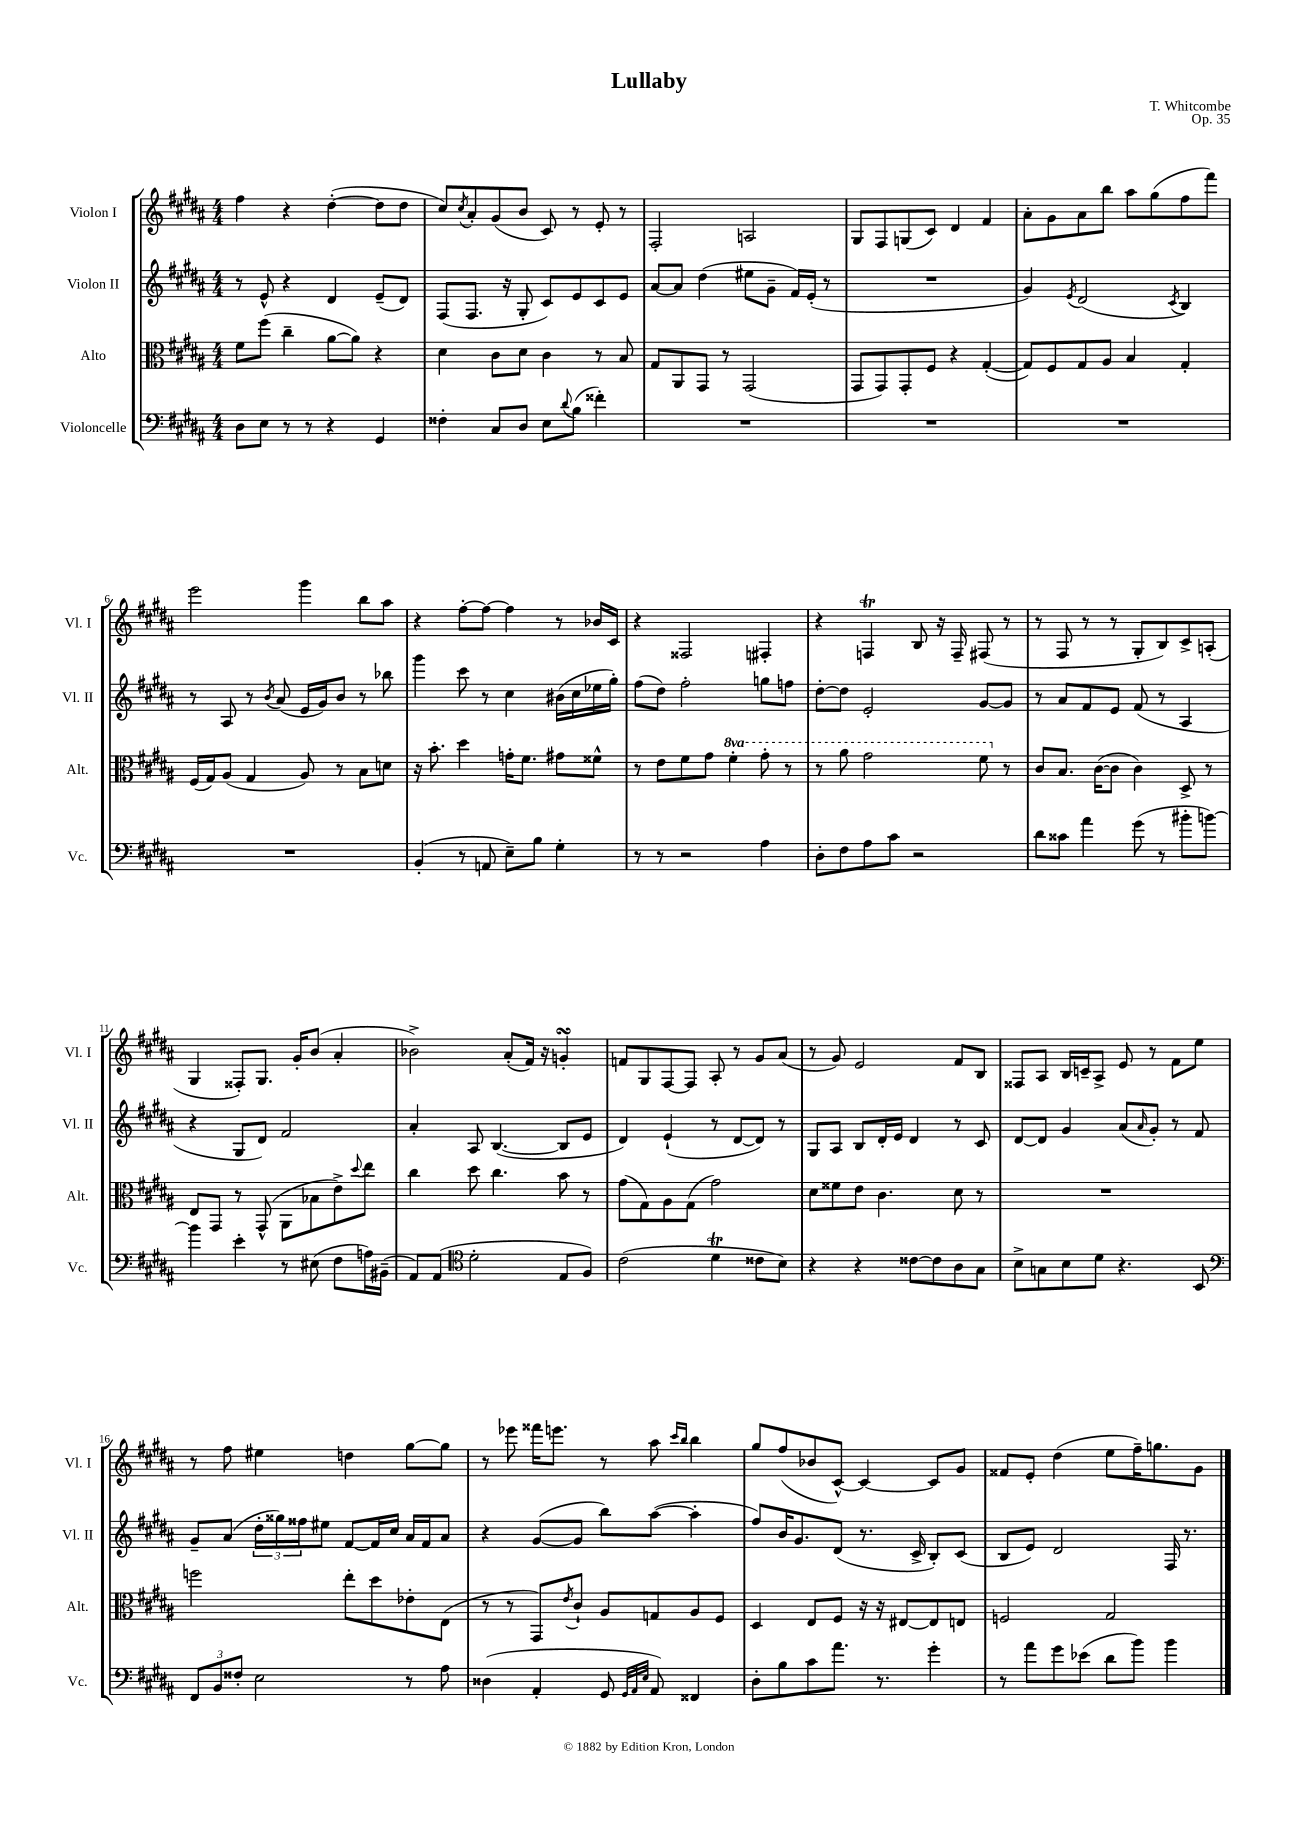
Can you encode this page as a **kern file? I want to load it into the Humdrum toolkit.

**kern	**kern	**kern	**kern
*part4	*part3	*part2	*part1
*staff4	*staff3	*staff2	*staff1
*I"Violoncelle	*I"Alto	*I"Violon II	*I"Violon I
*I'Vc.	*I'Alt.	*I'Vl. II	*I'Vl. I
*clefF4	*clefC3	*clefG2	*clefG2
*k[f#c#g#d#a#]	*k[f#c#g#d#a#]	*k[f#c#g#d#a#]	*k[f#c#g#d#a#]
*M4/4	*M4/4	*M4/4	*M4/4
=1	=1	=1	=1
8D#\L	8f#\L	8r	4ff#\
8E\J	(8ff#\J	8e^^/	.
8r	4cc#~\	4r	4r
8r	.	.	.
4r	[8a#\L	4d#/	([4dd#'\
.	8a#\J])	.	.
4GG#/	4r	(8e~/L	8dd#\L]
.	.	8d#/J)	8dd#\J
=2	=2	=2	=2
4F##X'\	4d#\	(8F#/L	8cc#/L)
.	.	.	8qcc#/
.	.	8.F#/J	8a#'/
8C#/L	8c#\L	.	(8g#/
.	.	16r	.
8D#/J	8d#\J	8G#'/	8b/J
8E\L	4c#\	8c#/L)	8c#/)
8qqd#/	.	.	.
(8B\J	.	8e/	8r
4f##X'\)	8r	8c#/	8e'/
.	8B/	8e/J	8r
=3	=3	=3	=3
1r	8G#/L	[8a#/L	2F#'/
.	8AA#/	8a#/J]	.
.	8GG#/J	(4dd#\	.
.	8r	.	.
.	(2GG#/	8ee#X\L	2An/
.	.	8g#~\J	.
.	.	16f#/LL)	.
.	.	(16e'/JJ	.
.	.	8r	.
=4	=4	=4	=4
1r	8GG#/L	1r	8G#/L
.	8GG#/)	.	8F#/
.	8GG#'/	.	(8Gn/
.	8F#/J	.	8c#/J)
.	4r	.	4d#/
.	([4G#'/	.	4f#/
=5	=5	=5	=5
1r	8G#/L])	4g#/)	8a#'\L
.	8F#/	.	8g#\
.	.	8qe/	.
.	8G#/	(2d#/	8a#\
.	8A#/J	.	8bb\J
.	4B/	.	8aa#\L
.	.	.	(8gg#\
.	.	8qc#/	.
.	4G#'/	4B/)	8ff#\
.	.	.	8fff#\J)
!!LO:LB:g=z
=6	=6	=6	=6
1r	(16F#/LL	8r	2eee\
.	16G#/J)	.	.
.	(8A#/J	8A#/	.
.	4G#/	8r	.
.	.	8qb/	.
.	.	(8a#/	.
.	8A#/)	16e/LL	4ggg#\
.	.	16g#/J)	.
.	8r	8b/J	.
.	8B\L	8r	8bb\L
.	8dn\J	8bb-X\	8aa#\J
=7	=7	=7	=7
(4BB'/	16r	4ggg#\	4r
.	8.b'\	.	.
8r	4dd#\	8ccc#\	[8ff#'\L
8AAn/	.	8r	8ff#\J_
8E~\L)	16gn'\KL	4cc#\	4ff#\]
.	8.f#\J	.	.
8B\J	.	.	.
4G#'\	8g#X\L	(16b#X\LL	8r
.	.	16cc#\	.
.	8f##X^^\J	16ee-X\	16b-X/LL
.	.	16gg#'\JJ)	16c#/JJ
=8	=8	=8	=8
8r	8r	(8ff#\L	4r
8r	8e\L	8dd#\J)	.
2r	8f#\	2ff#'\	2F##X/
.	8g#\J	.	.
*	*8va	*	*
.	4ff#'\	.	.
4A#\	8gg#'\	8ggn\L	4F#X'/
.	8r	8ffn\J	.
=9	=9	=9	=9
8D#'\L	8r	[8dd#'\L	4r
8F#\	8aa#\	8dd#\J]	.
8A#\	2gg#\	2e'/	4FnT/
8c#\J	.	.	.
2r	.	.	8B/
.	.	.	16r
.	.	.	16F~/
.	8ff#\	[8g#/L	(8F#X/
*	*X8va	*	*
.	8r	8g#/J]	8r
=10	=10	=10	=10
8d#\L	8c#/L	8r	8r
8c##X\J	8.B/J	8a#/L	8F#/
4a#\	.	8f#/	8r
.	([16c#\KL	.	.
.	8c#\J]	8e/J	8r
(8g#\	4c#\)	(8f#/	8G#'/L
8r	.	8r	8B/)
8b#X'\L	8D#^/	4A#/	8c#^/
[8bn\J)	8r	.	(8An'/J
!!LO:LB:g=z
=11	=11	=11	=11
4b\]	8E/L	4r	4G#/
.	8GG#/J	.	.
4e'\	8r	8G#/L	8F##X'/L)
.	(8GG#^^/	8d#/J)	8.G#/J
8r	8AA#\L	2f#/	.
.	.	.	16g#'/KL
(8E#X\	8B-X\	.	(8b/J
8F#\L	8e^\)	.	4a#'/
.	8qqdd#/	.	.
16An\L)	8ee\J	.	.
(16BB#X~\JJ	.	.	.
=12	=12	=12	=12
8AA#/L)	4cc#\	4a#'/	2b-X^\)
(8AA#/J	.	.	.
*clefC4	*	*	*
2d#'\	8dd#\	8A#/	.
.	4.cc#\	([4.B/	.
.	.	.	(8a#'/L
.	.	.	16f#/Jk)
.	.	.	16r
8E/L	8b\	8B/L]	4gnsSSs'/
8F#/J)	8r	8e/J	.
=13	=13	=13	=13
(2c#\	(8g#\L	4d#/)	8fn/L
.	8G#\)	.	8G#/
.	8A#\	(4e`/	[8F#/
.	(8G#\J	.	8F#/J]
4d#t\	2g#\)	8r	8A#'/
.	.	[8d#/L	8r
8c##X\L	.	8d#/J])	8g#/L
8B\J)	.	8r	(8a#/J
=14	=14	=14	=14
4r	8d#\L	8G#/L	8r
.	8f##X\	8A#/J	8g#/)
4r	8e\J	8B/L	2e/
.	4.c#\	16d#'/L	.
.	.	16e/JJ	.
[8c##X\L	.	4d#/	.
8c##\]	.	.	.
8A#\	8d#\	8r	8f#/L
8G#\J	8r	8c#/	8B/J
=15	=15	=15	=15
8B^\L	1r	[8d#/L	8F##X/L
8Gn\	.	8d#/J]	8A#/J
8B\	.	4g#/	16B/LL
.	.	.	16cn~/J
8d#\J	.	.	8A#^/J
4.r	.	(8a#/L	8e/
.	.	16qqa#/	.
.	.	8g#'/J)	8r
.	.	8r	8f#\L
8BB/	.	8f#/	8ee\J
!!LO:LB:g=z
=16	=16	=16	=16
*clefF4	*	*	*
12FF#/L	2ffn\	8g#~/L	8r
12BB/	.	.	.
.	.	(8a#/J	8ff#\
12F##X'/J	.	.	.
2E\	.	24dd#'\LL	4ee#X\
.	.	24gg##X\)	.
.	.	24ff##X\J	.
.	.	8ee#X\J	.
.	8ee'\L	[8f#/L	4ddn\
.	8dd#\	16f#/L]	.
.	.	16cc#/JJ	.
8r	8e-X'\	16a#/LL	[8gg#\L
.	.	16f#/J	.
8A#\	(8E\J	8a#/J	8gg#\J]
=17	=17	=17	=17
(4D##X\	8r	4r	8r
.	8r	.	8eee-X\
4AA#'/	8GG#/L)	([8g#/L	16fff##X\KL
.	.	.	8.eeen\J
.	8qe/	.	.
.	8c#`/J	8g#/J]	.
8GG#/	8A#/L	8bb\L)	8r
32qqGG#/LLL	.	.	.
32qqAA#/	.	.	.
32qqE/JJJ	.	.	.
8AA#/)	8Gn/	([8aa#\J	8aa#\
.	.	.	16qqccc#/LL
.	.	.	16qqbb/JJ
4FF##X/	8A#/	4aa#'\]	4bb\
.	8F#/J	.	.
=18	=18	=18	=18
8D#'\L	4D#/	8ff#/L)	8gg#/L
8B\	.	16b/K	(8ff#/
.	.	8.g#/	.
8c#\	8E/L	.	8b-X/
8.a#\J	8F#/J	(8d#/J	[8c#^^/J)
.	16r	8.r	4c#/_
8.r	16r	.	.
.	[8E#X/L	.	.
.	.	16c#^/	.
4g#'\	8E#/]	8B'/L)	8c#/L]
.	8En/J	(8c#/J	8g#/J
=19	=19	=19	=19
8r	2Fn/	8B/L	8f##X/L
8a#\L	.	8e/J)	8e'/J
8g#\	.	2d#/	(4dd#\
(8e-X\J	.	.	.
8d#\L	2G#/	.	8ee\L
8b\J)	.	.	16ff#~\K)
.	.	.	8.ggn\
4b\	.	16F#/	.
.	.	8.r	.
.	.	.	8g#\J
==	==	==	==
*-	*-	*-	*-
